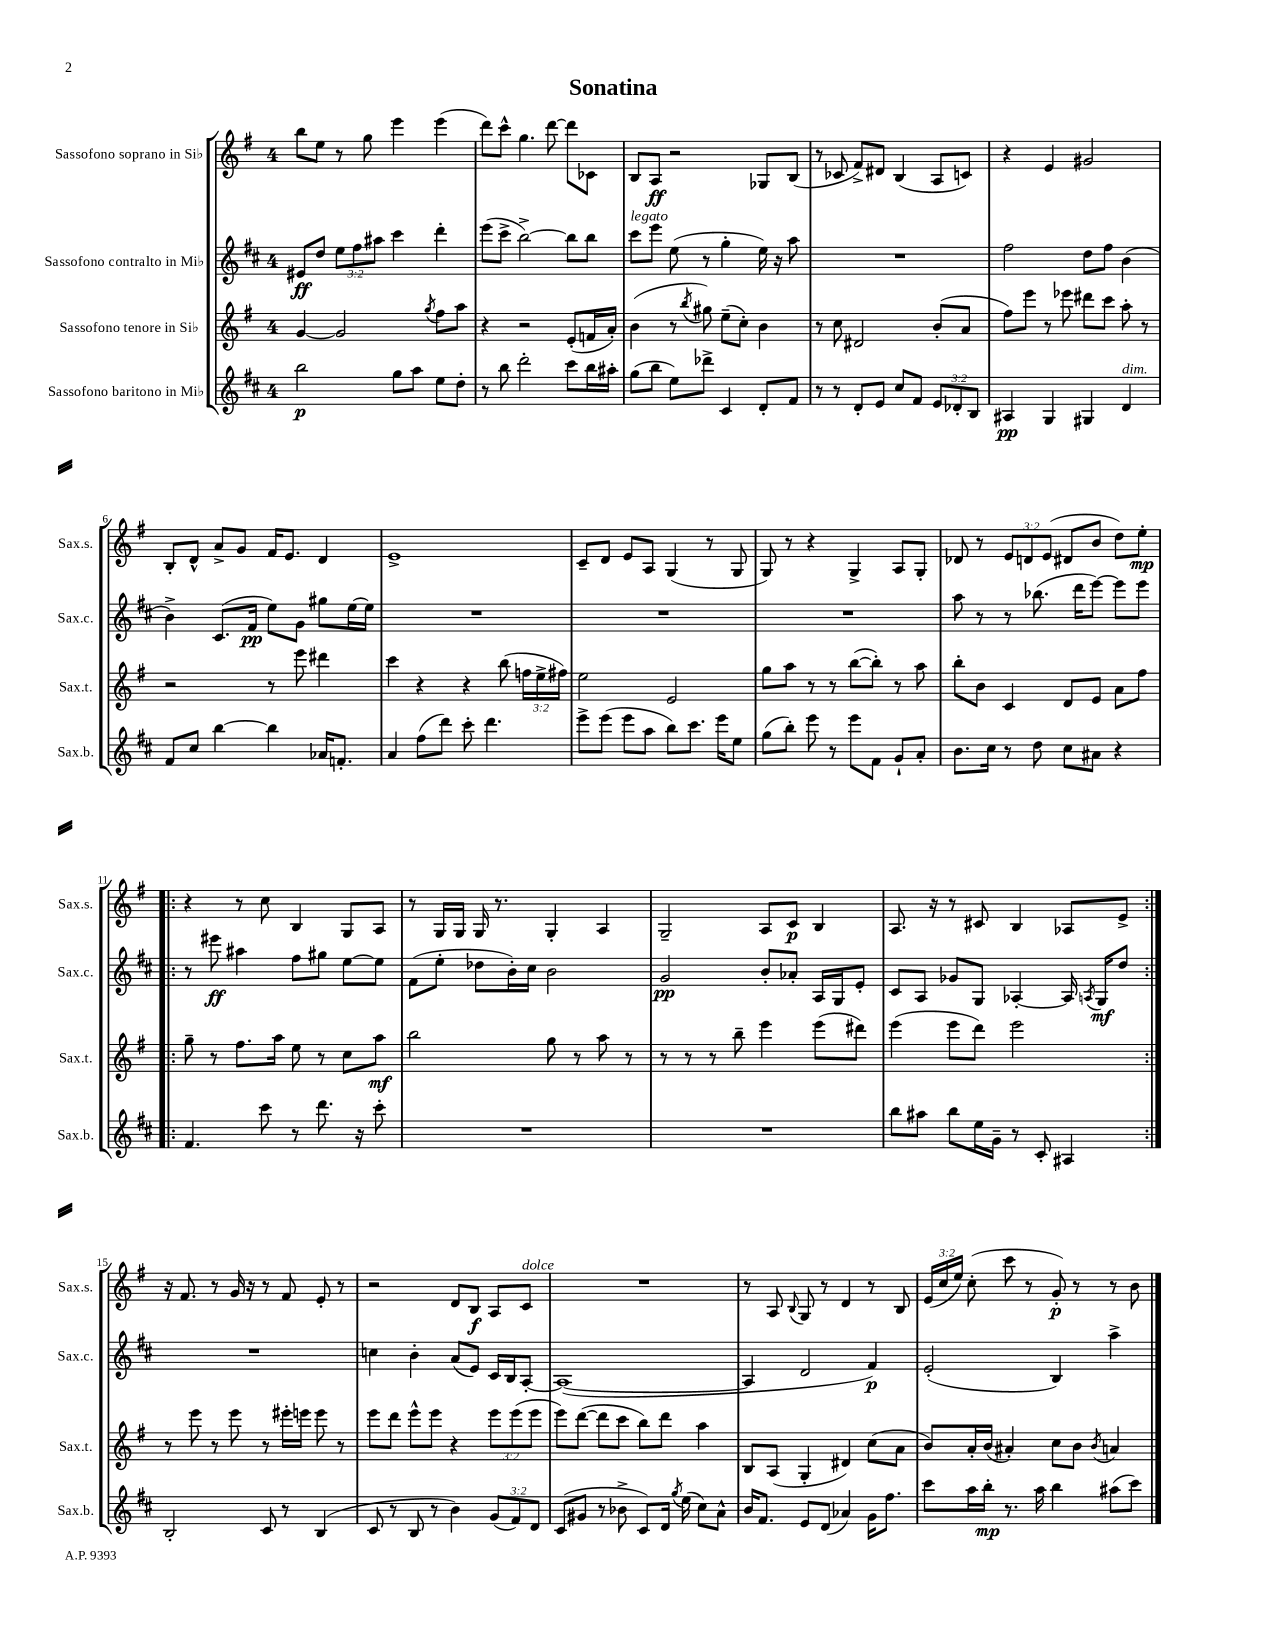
\header { title = "Sonatina" }
<<
\new StaffGroup <<
\new Staff = "s0" \with { instrumentName = "Sassofono soprano in Sib" shortInstrumentName = "Sax.s." } {
    \clef treble \key g \major \once \override Staff.TimeSignature.style = #'single-digit \time 4/4 \override Staff.TupletNumber.text = #tuplet-number::calc-fraction-text
    \autoBeamOff b''8[ e''8] r8 g''8 e'''4 e'''4( |
    d'''8[) c'''8]-^ g''4. d'''8~ d'''8[ ces'8] |
    b8[ a8]\ff r2 ges8[ b8]( |
    r8 ces'8 fis'8[->) dis'8] b4( a8[ c'8]) |
    r4 e'4 gis'2 |
    b8[-. d'8]-^ a'8[-> g'8] fis'16[ e'8.] d'4 |
    e'1-> |
    c'8[-- d'8] e'8[ a8] g4( r8 g8 |
    g8) r8 r4 g4-> a8[ g8]-. |
    des'8 r8 \tuplet 3/2 { e'8[ d'8 e'8]( } dis'8[ b'8] d''8[) e''8]-.\mp |
    \repeat volta 2 { r4 r8 c''8 b4 g8[ a8] |
    r8 g16[ g16] g16 r8. g4-. a4 |
    g2-- a8[ c'8]\p b4 |
    a8. r16 r8 cis'8 b4 aes8[ e'8]-> | }
    r16 fis'8. r8 g'16 r16 r8 fis'8 e'8-. r8 |
    r2 d'8[ b8]\f a8[ c'8]^\markup { \italic "dolce" } |
    R1 |
    r8 a8 \appoggiatura { b8 } g8 r8 d'4 r8 b8 |
    \tuplet 3/2 { e'16[( c''16 e''16]) } c''8-.( c'''8 r8 g'8-.\p) r8 r8 b'8 \bar "|." |
}
\new Staff = "s1" \with { instrumentName = "Sassofono contralto in Mib" shortInstrumentName = "Sax.c." } {
    \clef treble \key d \major \once \override Staff.TimeSignature.style = #'single-digit \time 4/4 \override Staff.TupletNumber.text = #tuplet-number::calc-fraction-text
    \autoBeamOff eis'8[\ff d''8] \tuplet 3/2 { e''8[ fis''8 ais''8] } cis'''4 d'''4-. |
    e'''8[( cis'''8]-> b''2~->) b''8[ b''8] |
    cis'''8[^\markup { \italic "legato" } e'''8] e''8( r8 g''4-. e''16) r16 a''8 |
    R1 |
    fis''2 d''8[ fis''8] b'4( |
    b'4->) cis'8.[( fis'16]\pp e''8[) g'8] gis''8[ e''16~ e''16] |
    R1 |
    R1 |
    R1 |
    a''8 r8 r8 bes''8.( d'''16[ e'''8]~) e'''8[ e'''8] |
    \repeat volta 2 { r8 eis'''8\ff ais''4 fis''8[ gis''8] e''8[~ e''8] |
    fis'8[( e''8]-. des''8[ b'16-.) cis''16] b'2 |
    g'2\pp b'8[-. aes'8]-. a16[ g16 e'8]-. |
    cis'8[ a8] ges'8[ g8] aes4~-. aes16 \acciaccatura { a8 } g16[\mf d''8] | }
    R1 |
    c''4 b'4-. a'8[( e'8]) cis'16[ b16 a8]~-. |
    a1~( |
    a4 d'2 fis'4\p) |
    e'2-.( b4) a''4-> \bar "|." |
}
\new Staff = "s2" \with { instrumentName = "Sassofono tenore in Sib" shortInstrumentName = "Sax.t." } {
    \clef treble \key g \major \once \override Staff.TimeSignature.style = #'single-digit \time 4/4 \override Staff.TupletNumber.text = #tuplet-number::calc-fraction-text
    \autoBeamOff g'4~ g'2 \acciaccatura { g''8 } fis''8[ a''8] |
    r4 r2 e'8[-.( f'16 a'16]-.) |
    b'4( r8 \acciaccatura { b''8 } gis''8) e''8[--( c''8]-.) b'4 |
    r8 c''8 dis'2 b'8[-.( a'8] |
    fis''8[) e'''8] r8 ees'''8 dis'''8[ c'''8] a''8-. r8 |
    r2 r8 e'''8 dis'''4 |
    c'''4 r4 r4 b''8( \tuplet 3/2 { f''16[ e''16-> fis''16]) } |
    e''2 e'2 |
    g''8[ a''8] r8 r8 b''8[~( b''8]-.) r8 a''8 |
    b''8[-. b'8] c'4 d'8[ e'8] a'8[ fis''8] |
    \repeat volta 2 { g''8-- r8 fis''8.[ a''16] e''8 r8 c''8[ a''8]\mf |
    b''2 g''8 r8 a''8 r8 |
    r8 r8 r8 b''8-- e'''4 e'''8[( dis'''8]) |
    e'''4( e'''8[ d'''8]) e'''2 | }
    r8 e'''8 r8 e'''8 r8 eis'''16[-. e'''16] e'''8 r8 |
    e'''8[ d'''8] e'''8[-^ e'''8] r4 \tuplet 3/2 { e'''8[ e'''8( e'''8] } |
    e'''8[) d'''8]~( d'''8[ c'''8] b''8[) d'''8] a''4 |
    b8[ a8]( g4-. dis'4) c''8[( a'8] |
    b'8[) a'16-. b'16]( ais'4-.) c''8[ b'8] \acciaccatura { b'8 } a'4 \bar "|." |
}
\new Staff = "s3" \with { instrumentName = "Sassofono baritono in Mib" shortInstrumentName = "Sax.b." } {
    \clef treble \key d \major \once \override Staff.TimeSignature.style = #'single-digit \time 4/4 \override Staff.TupletNumber.text = #tuplet-number::calc-fraction-text
    \autoBeamOff b''2\p g''8[ a''8] e''8[ d''8]-. |
    r8 b''8 d'''2-. cis'''8[ b''16 ais''16]-. |
    g''8[( b''8] e''8[) des'''8]-> cis'4 d'8[-. fis'8] |
    r8 r8 d'8[-. e'8] cis''8[ fis'8] \tuplet 3/2 { e'8[ des'8-. b8] } |
    ais4\pp g4 gis4 d'4^\markup { \italic "dim." } |
    fis'8[ cis''8] b''4~ b''4 aes'16[ f'8.]-. |
    a'4 fis''8[( d'''8]) cis'''8-. d'''4. |
    e'''8[-> e'''8]( e'''8[ a''8] b''8[) cis'''8.] e'''16[ e''8] |
    g''8[( b''8]-.) e'''8 r8 e'''8[ fis'8] g'8[-! a'8]-. |
    b'8.[ cis''16] r8 d''8 cis''8[ ais'8] r4 |
    \repeat volta 2 { fis'4. cis'''8 r8 d'''8. r16 cis'''8-. |
    R1 |
    R1 |
    b''8[ ais''8] b''8[ e''16 g'16]-- r8 cis'8-. ais4 | }
    b2-. cis'8 r8 b4( |
    cis'8 r8 b8 r8 b'4) \tuplet 3/2 { g'8[( fis'8) d'8] } |
    cis'8[( gis'8] r8 bes'8-> cis'8[) d'16] \acciaccatura { g''8 } e''16( cis''8[) a'8]-^ |
    b'16[ fis'8.] e'8[ d'8]( aes'4) g'16[ fis''8.] |
    cis'''8[ a''16 b''16]-.\mp r8. a''16 b''4 ais''8[( cis'''8]) \bar "|." |
}
>>
>>
